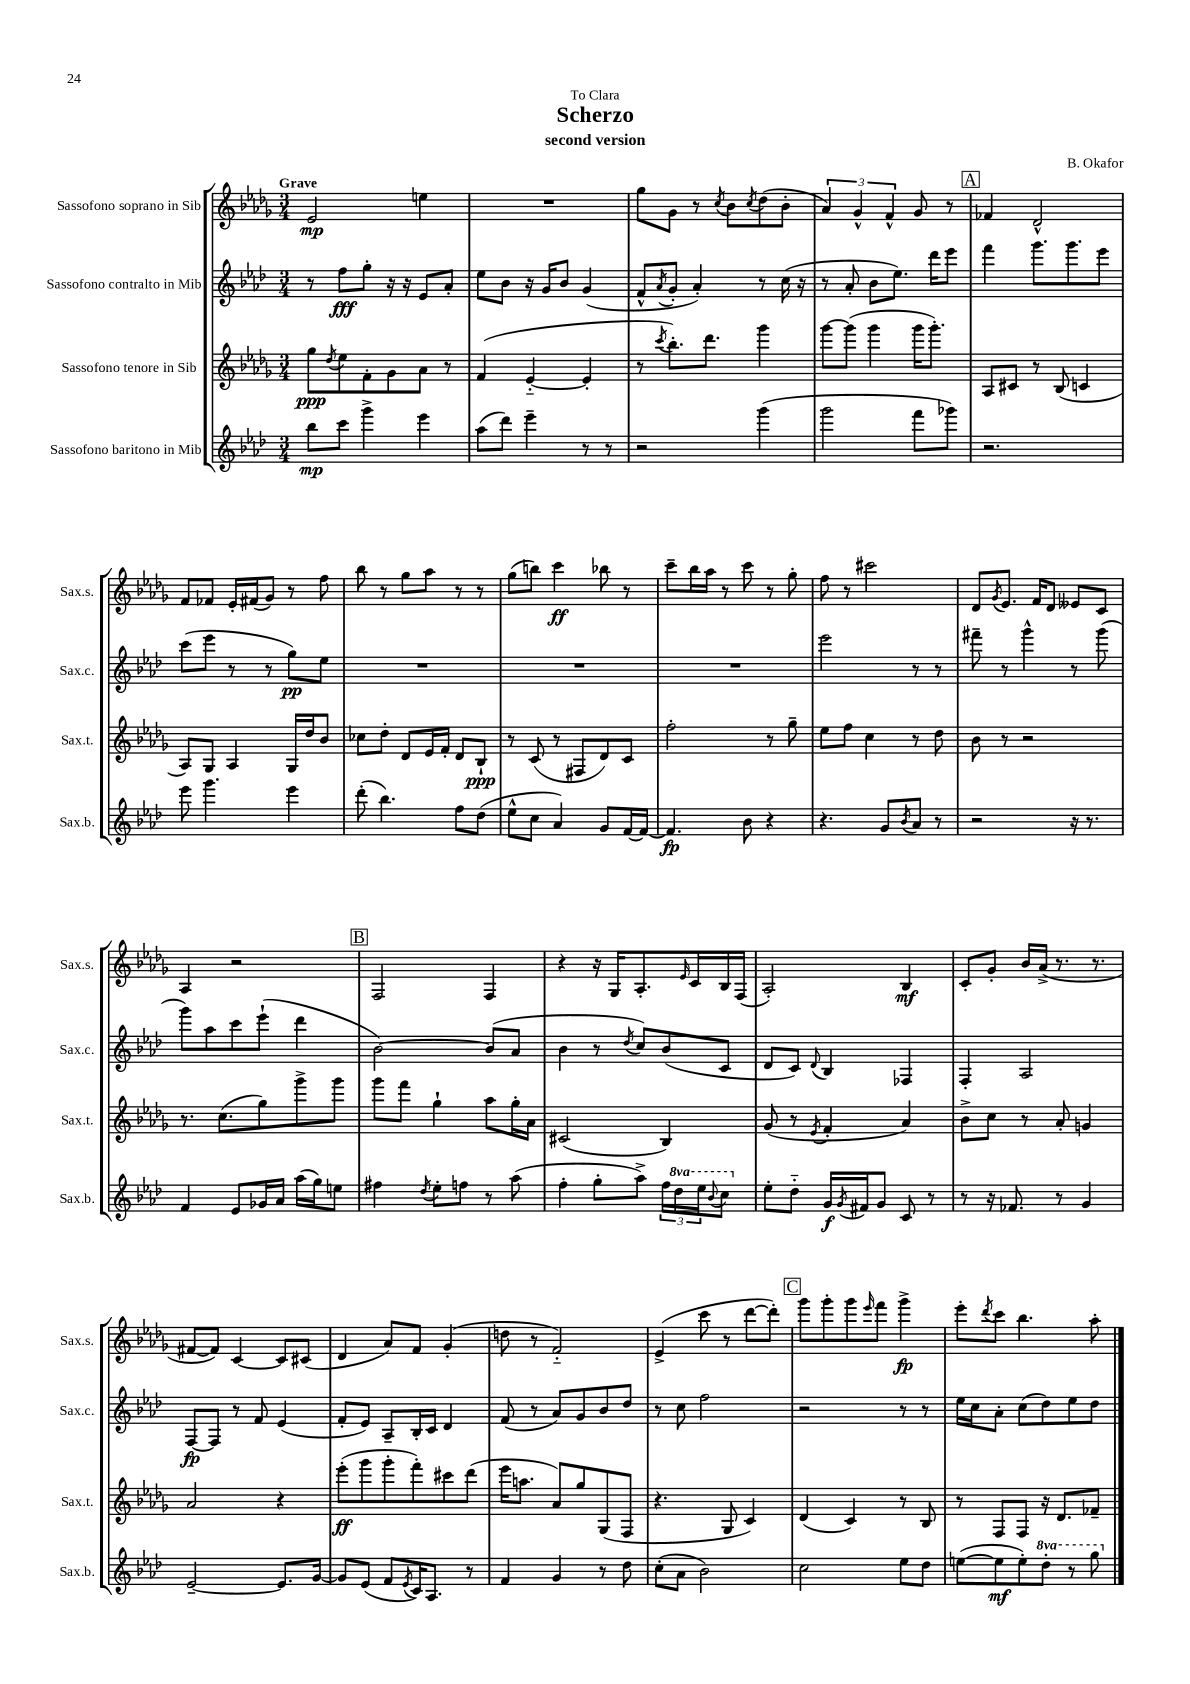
\header { title = "Scherzo" composer = "B. Okafor" subtitle = "second version" dedication = "To Clara" }
<<
\new StaffGroup <<
\new Staff = "s0" \with { instrumentName = "Sassofono soprano in Sib" shortInstrumentName = "Sax.s." } {
    \clef treble \key des \major \numericTimeSignature \time 3/4 \tempo "Grave"
    ees'2\mp e''4 |
    R2. |
    ges''8 ges'8 r8 \acciaccatura { c''8 } bes'8 \acciaccatura { c''8 } des''8( bes'8-. |
    \tuplet 3/2 { aes'4) ges'4-^ f'4-^ } ges'8 r8 |
    \mark \markup { \box "A" } fes'4 des'2-^ |
    f'8 fes'8 ees'16-. fis'16( ges'8) r8 f''8 |
    bes''8 r8 ges''8 aes''8 r8 r8 |
    ges''8( b''8) c'''4\ff bes''8 r8 |
    c'''8-- bes''16 aes''16 r8 c'''8 r8 ges''8-. |
    f''8 r8 cis'''2 |
    des'8 \acciaccatura { ges'8 } ees'8. f'16 des'8 eeses'8 c'8 |
    aes4 r2 |
    \mark \markup { \box "B" } f2 f4 |
    r4 r16 ges16 aes8.-. \grace { ees'16 } c'16 bes16 f16( |
    aes2-.) bes4\mf |
    c'8-. ges'8-. bes'16 aes'16->( r8. r8. |
    fis'8~ fis'8) c'4~ c'8 cis'8( |
    des'4 aes'8) f'8 ges'4-.( |
    d''8 r8 f'2-_) |
    ees'4->( c'''8 r8 des'''8~ des'''8-.) |
    \mark \markup { \box "C" } ges'''8 ges'''8-. ges'''8 \grace { ees'''16 } f'''8 ges'''4->\fp |
    ees'''8-. \acciaccatura { des'''8 } c'''8 bes''4. aes''8-. \bar "|." |
}
\new Staff = "s1" \with { instrumentName = "Sassofono contralto in Mib" shortInstrumentName = "Sax.c." } {
    \clef treble \key aes \major \numericTimeSignature \time 3/4
    r8 f''8\fff g''8-. r16 r16 ees'8 aes'8-. |
    ees''8 bes'8 r16 g'16 bes'8 g'4( |
    f'8-^ \acciaccatura { aes'8 } g'8-. aes'4-.) r8 c''16( r16 |
    r8 aes'8-. bes'8 ees''8.) des'''16 ees'''8 |
    \mark \markup { \box "A" } f'''4 g'''8. g'''8. ees'''8 |
    c'''8( ees'''8 r8 r8 g''8\pp) ees''8 |
    R2. |
    R2. |
    R2. |
    ees'''2 r8 r8 |
    fis'''8-- r8 g'''4-^ r8 g'''8( |
    g'''8) aes''8 c'''8 ees'''8-!( des'''4 |
    \mark \markup { \box "B" } bes'2~) bes'8( aes'8 |
    bes'4 r8 \acciaccatura { des''8 } c''8) bes'8( c'8 |
    des'8 c'8) \appoggiatura { des'8 } bes4 fes4 |
    f4-. aes2 |
    f8~\fp f8 r8 f'8 ees'4( |
    f'8-. ees'8) aes8-- bes16-. c'16 des'4 |
    f'8( r8 aes'8) g'8 bes'8 des''8 |
    r8 c''8 f''2 |
    \mark \markup { \box "C" } r2 r8 r8 |
    ees''16 c''16 aes'8-. c''8( des''8) ees''8 des''8 \bar "|." |
}
\new Staff = "s2" \with { instrumentName = "Sassofono tenore in Sib" shortInstrumentName = "Sax.t." } {
    \clef treble \key des \major \numericTimeSignature \time 3/4
    ges''8\ppp \acciaccatura { des''8 } ees''8 f'8-. ges'8 aes'8 r8 |
    f'4( ees'4~-_ ees'4-. |
    r8 \acciaccatura { c'''8 } bes''8.-.) des'''8. ges'''4 |
    ges'''8~ ges'''8( ges'''4 ges'''16 ges'''8.-.) |
    \mark \markup { \box "A" } aes8 cis'8 r8 bes8( c'4 |
    aes8) ges8 aes4 ges16 des''16 bes'8 |
    ces''8 des''8-. des'8 ees'16 f'16-. des'8 bes8-!\ppp |
    r8 c'8( r8 fis8 des'8) c'8 |
    f''2-. r8 ges''8-- |
    ees''8 f''8 c''4 r8 des''8 |
    bes'8 r8 r2 |
    r8. c''8.( ges''8) ges'''8-> ges'''8 |
    \mark \markup { \box "B" } ges'''8 f'''8 ges''4-! aes''8 ges''16-. aes'16 |
    cis'2( bes4) |
    ges'8( r8 \acciaccatura { ees'8 } f'4-. aes'4) |
    bes'8-> c''8 r8 aes'8-. g'4 |
    aes'2 r4 |
    ees'''8-.\ff( ges'''8 ges'''8-. f'''8-.) cis'''8 des'''8( |
    ees'''16 a''8. aes'8) ges''8 ges8( f8 |
    r4. ges8 c'4) |
    \mark \markup { \box "C" } des'4( c'4) r8 bes8 |
    r8 f8 f8 r16 des'8. fes'8-- \bar "|." |
}
\new Staff = "s3" \with { instrumentName = "Sassofono baritono in Mib" shortInstrumentName = "Sax.b." } {
    \clef treble \key aes \major \numericTimeSignature \time 3/4 \set Staff.ottavationMarkups = #ottavation-simple-ordinals
    bes''8\mp c'''8 g'''4-> ees'''4 |
    aes''8( des'''8) ees'''4-- r8 r8 |
    r2 g'''4( |
    g'''2 f'''8 ges'''8) |
    \mark \markup { \box "A" } r2. |
    ees'''8 g'''4. ees'''4 |
    des'''8-.( bes''4.) f''8 des''8( |
    ees''8-^ c''8 aes'4) g'8 f'16~ f'16~ |
    f'4.\fp bes'8 r4 |
    r4. g'8 \acciaccatura { bes'8 } aes'8 r8 |
    r2 r16 r8. |
    f'4 ees'8 ges'16 aes'16 aes''16( g''16) e''8 |
    \mark \markup { \box "B" } fis''4 \acciaccatura { des''8 } ees''8-. f''8 r8 aes''8( |
    f''4-. g''8-. aes''8->) \tuplet 3/2 { f''16 \ottava #1 des'''16 ees'''16 } \appoggiatura { bes''8 } c'''8 \ottava #0 |
    ees''8-. des''8-_ g'16\f \acciaccatura { g'8 } fis'16 g'8 c'8 r8 |
    r8 r16 fes'8. r8 g'4 |
    ees'2~-- ees'8. g'16~ |
    g'8 ees'8( f'8 \acciaccatura { ees'8 } c'16) aes8. r8 |
    f'4 g'4 r8 des''8 |
    c''8-.( aes'8 bes'2) |
    \mark \markup { \box "C" } c''2 ees''8 des''8 |
    e''8~( e''8\mf e''8-.) \ottava #1 des'''8-. r8 g'''8 \ottava #0 \bar "|." |
}
>>
>>
\layout { \context { \Score \remove "Bar_number_engraver" } }
